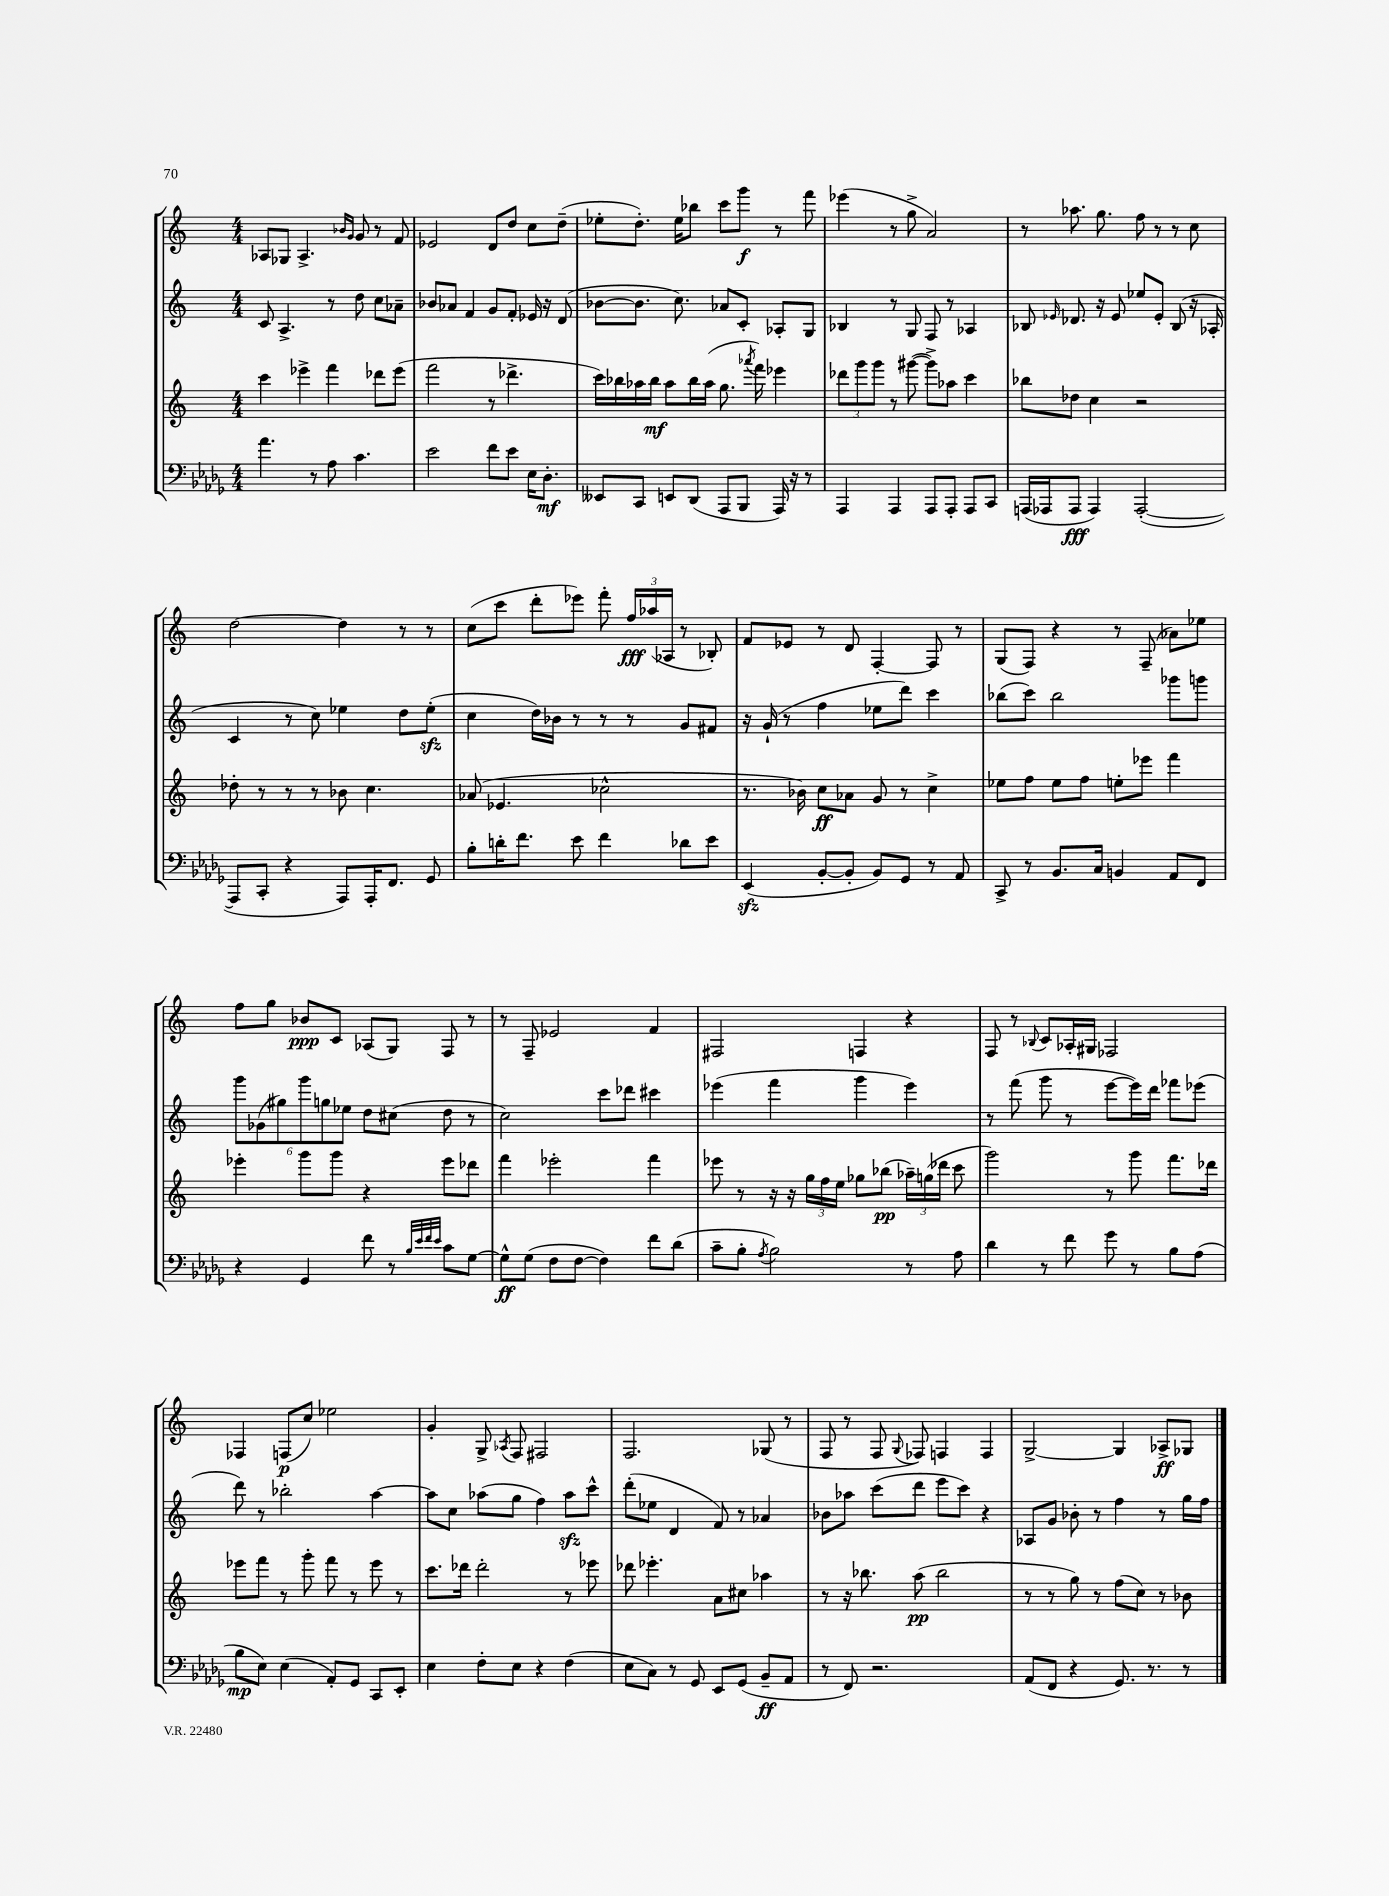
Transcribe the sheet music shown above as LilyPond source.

<<
\new StaffGroup <<
\new Staff = "s0" {
    \clef treble \key c \major \numericTimeSignature \time 4/4
    \autoBeamOff aes8[ ges8] aes4.-> \grace { bes'16[ g'16] } g'8 r8 f'8 |
    ees'2 d'8[ d''8] c''8[ d''8]--( |
    ees''8[-. d''8.]-.) ees''16[ bes''8] c'''8[ g'''8]\f r8 f'''8 |
    ees'''4( r8 g''8-> a'2) |
    r8 aes''8. g''8. f''8 r8 r8 c''8 |
    d''2~ d''4 r8 r8 |
    c''8[( c'''8] d'''8[-. ees'''8]) f'''8-. \tuplet 3/2 { f''16[\fff aes''16( aes16] } r8 bes8-.) |
    f'8[ ees'8] r8 d'8 f4~-. f8 r8 |
    g8[( f8]) r4 r8 f8--( aes'8[) ees''8] |
    f''8[ g''8] bes'8[\ppp c'8] aes8[( g8]) f8 r8 |
    r8 f8-- ees'2 f'4 |
    fis2 f4 r4 |
    f8 r8 \appoggiatura { bes8 } c'8[ aes16-. gis16] fes2 |
    fes4 f8[\p( c''8]) ees''2 |
    g'4-. g8-> \acciaccatura { aes8 } f8 fis2 |
    f2. ges8( r8 |
    f8 r8 f8 \appoggiatura { g8 } fes8) f4 f4 |
    g2~-> g4 aes8[->\ff ges8] \bar "|." |
}
\new Staff = "s1" {
    \clef treble \key c \major \numericTimeSignature \time 4/4
    \autoBeamOff c'8 a4.-> r8 d''8 c''8[ aes'8]-- |
    bes'8[ aes'8] f'4 g'8[ f'8]-. ees'16 r16 d'8( |
    bes'8[~ bes'8.] c''8.) aes'8[ c'8]-. aes8[-. g8] |
    bes4 r8 g8 f8 r8 aes4 |
    bes8 \grace { ees'16 } des'8. r16 ees'8 ees''8[ ees'8]-. bes8( r16 aes16-. |
    c'4 r8 c''8) ees''4 d''8[ ees''8]-.\sfz( |
    c''4 d''16[) bes'16] r8 r8 r8 g'8[ fis'8] |
    r16 g'16-!( r8 f''4 ees''8[ d'''8]) c'''4 |
    bes''8[( c'''8]) bes''2 ges'''8[ g'''8] |
    \tuplet 6/4 { g'''8[ ges'8( gis''8) g'''8 g''8 ees''8] } d''8[ cis''8]( d''8 r8 |
    c''2) c'''8[ des'''8] cis'''4 |
    ees'''4( f'''4 g'''4 ees'''4) |
    r8 f'''8( g'''8 r8 e'''8[~ e'''16) d'''16] fes'''8[ ees'''8]( |
    d'''8) r8 bes''2-. a''4~ |
    a''8[ c''8] aes''8[( g''8] f''4) aes''8[\sfz c'''8]-^ |
    d'''8[-.( ees''8] d'4 f'8) r8 aes'4 |
    bes'8[ aes''8] c'''8[( d'''8] e'''8[ c'''8]) r4 |
    aes8[ g'8] bes'8-. r8 f''4 r8 g''16[ f''16] \bar "|." |
}
\new Staff = "s2" {
    \clef treble \key c \major \numericTimeSignature \time 4/4
    \autoBeamOff c'''4 ees'''4-> f'''4 des'''8[ ees'''8]( |
    f'''2 r8 des'''4.-> |
    c'''16[) bes''16 aes''16 bes''16]\mf aes''8[ bes''16 aes''16]( g''8. \acciaccatura { aes'''8 } f'''16) ees'''4 |
    \tuplet 3/2 { des'''8[ g'''8 g'''8] } r8 gis'''8~( gis'''8[->) aes''8] c'''4 |
    bes''8[ des''8] c''4 r2 |
    des''8-. r8 r8 r8 bes'8 c''4. |
    aes'8( ees'4. ces''2-^ |
    r8. bes'16) c''8[\ff aes'8] g'8 r8 c''4-> |
    ees''8[ f''8] ees''8[ f''8] e''8[-. ees'''8] f'''4 |
    ees'''4-. g'''8[ g'''8] r4 ees'''8[ des'''8] |
    f'''4 ees'''2-. f'''4 |
    ees'''8 r8 r16 r16 \tuplet 3/2 { g''16[ f''16 e''16] } ges''8[ bes''8]\pp( \tuplet 3/2 { aes''16[--) g''16( des'''16] } c'''8 |
    g'''2) r8 g'''8 f'''8.[ des'''16] |
    ees'''8[ f'''8] r8 g'''8-. f'''8 r8 ees'''8 r8 |
    c'''8.[ des'''16] des'''2-. r8 ees'''8 |
    des'''8 ees'''4.-. a'8[ cis''8] aes''4 |
    r8 r16 bes''8. a''8\pp( bes''2 |
    r8 r8 g''8) r8 f''8[( c''8]) r8 bes'8 \bar "|." |
}
\new Staff = "s3" {
    \clef bass \key des \major \numericTimeSignature \time 4/4
    \autoBeamOff aes'4. r8 aes8 c'4. |
    ees'2 f'8[ ees'8] ees16[ des8.]-.\mf |
    eeses,8[ c,8] e,8[ des,8]( aes,,8[ bes,,8] aes,,16) r16 r8 |
    aes,,4 aes,,4 aes,,8[ aes,,8]-. aes,,8[ c,8] |
    a,,16[( aes,,16 aes,,8]\fff aes,,4) aes,,2~-.( |
    aes,,8[ c,8]-. r4 aes,,8[) aes,,16-. f,8.] ges,8 |
    bes8[-. d'16-. f'8.] ees'8 f'4 des'8[ ees'8] |
    ees,4\sfz( bes,8[~-. bes,8]-. bes,8[) ges,8] r8 aes,8 |
    c,8-> r8 bes,8.[ c16] b,4 aes,8[ f,8] |
    r4 ges,4 f'8 r8 \grace { bes32[ ees'32 f'32 ees'32] } c'8[ ges8]~ |
    ges8[-^\ff ges8]( f8[ f8]~ f4) f'8[ des'8]( |
    c'8[-- bes8]-. \acciaccatura { aes8 } bes2) r8 aes8 |
    des'4 r8 f'8 ges'8 r8 bes8[ aes8]( |
    bes8[\mp ees8]) ees4( aes,8[-.) ges,8] c,8[ ees,8]-. |
    ees4 f8[-. ees8] r4 f4( |
    ees8[ c8]) r8 ges,8 ees,8[ ges,8]( bes,8[--\ff aes,8] |
    r8 f,8) r2. |
    aes,8[( f,8] r4 ges,8.) r8. r8 \bar "|." |
}
>>
>>
\layout { \context { \Score \remove "Bar_number_engraver" } }
